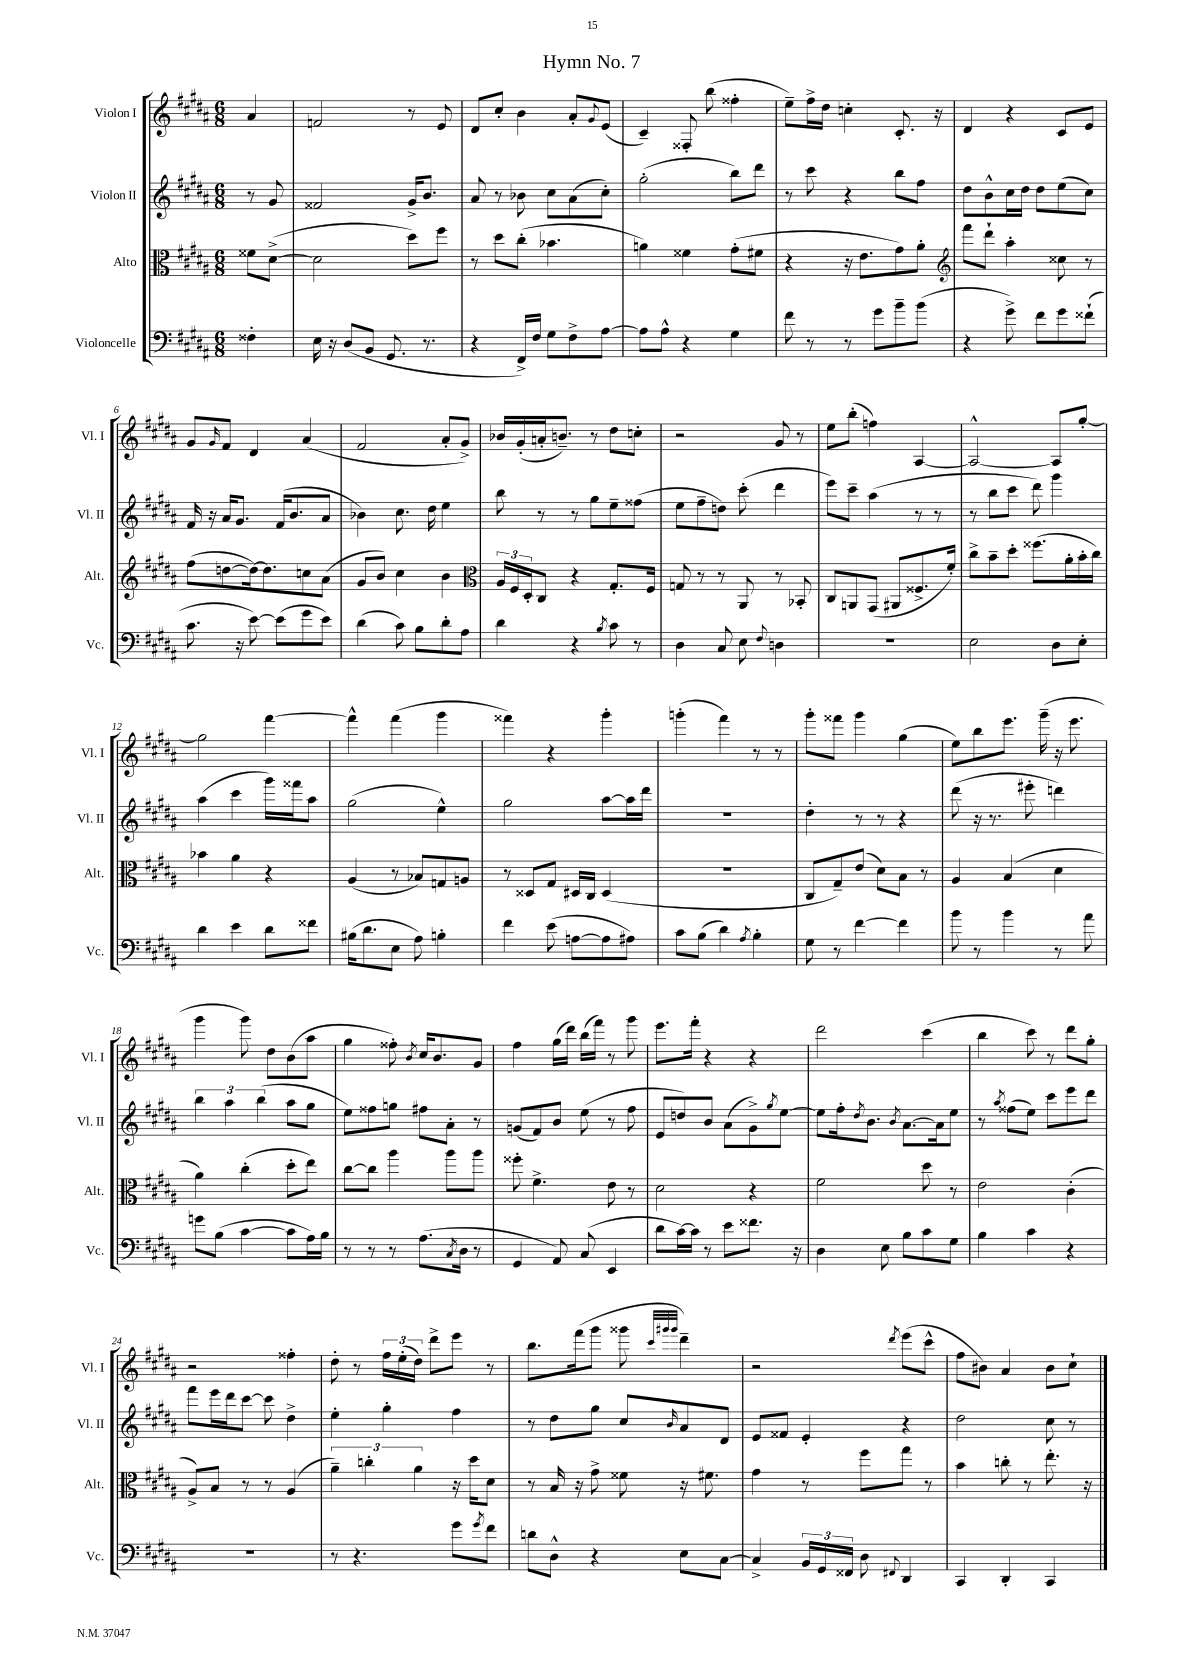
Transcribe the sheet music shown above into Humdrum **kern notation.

**kern	**kern	**kern	**kern
*part4	*part3	*part2	*part1
*staff4	*staff3	*staff2	*staff1
*I"Violoncelle	*I"Alto	*I"Violon II	*I"Violon I
*I'Vc.	*I'Alt.	*I'Vl. II	*I'Vl. I
*clefF4	*clefC3	*clefG2	*clefG2
*k[f#c#g#d#a#]	*k[f#c#g#d#a#]	*k[f#c#g#d#a#]	*k[f#c#g#d#a#]
*M6/8	*M6/8	*M6/8	*M6/8
=	=	=	=
4F##X'\	8f##X\L	8r	4a#/
.	([8d#^\J	8g#/	.
=1	=1	=1	=1
16E\	2d#\]	2f##X/	2fn/
16r	.	.	.
(8D#/L	.	.	.
8BB/J	.	.	.
8.GG#/	.	.	.
.	8dd#\L)	16g#^/KL	8r
8.r	.	8.b/J	.
.	8ff#\J	.	8e/
=2	=2	=2	=2
4r	8r	8a#/	8d#/L
.	8dd#\L	8r	8cc#'/J
16FF#^/LL)	(8cc#'\J	8b-X\	4b\
16F#/JJ	.	.	.
8G#\L	4.b-X\	8cc#\L	.
8F#^\	.	(8a#\	8a#'/L
.	.	.	8qqg#/
[8A#\J	.	8cc#'\J)	(8e/J
=3	=3	=3	=3
8A#\L]	4an\)	(2gg#'\	4c#~/)
8A#^^\J	.	.	.
4r	4f##X\	.	8F##X'/
.	.	.	(8bb\
4G#\	(8g#'\L	8bb\L)	4ff##X'\
.	8f#X\J	8ddd#\J	.
=4	=4	=4	=4
8f#\	4r	8r	8ee~\L)
8r	.	8ccc#\	16ff#^\L
.	.	.	16dd#\JJ
8r	16r	4r	4ccn'\
.	8.e\L	.	.
8g#\L	.	.	.
8b~\	8g#\)	8bb\L	8.c#'/
(8b\J	8a#'\J	8ff#\J	.
.	.	.	16r
=5	=5	=5	=5
*	*clefG2	*	*
4r	8fff#\L	8dd#\L	4d#/
.	8ddd#`\J	8b^^\	.
8g#^\)	4aa#'\	16cc#\L	4r
.	.	16dd#\JJ	.
8f#\L	.	8dd#\L	.
8g#\	8cc##X\	(8ee\	8c#/L
(8f##X`\J	8r	8cc#\J)	8e/J
!!LO:LB:g=z
=6	=6	=6	=6
8.c#\	(8ff#\L	16f#/	8g#/L
.	.	16r	.
.	.	.	16qqg#/
.	[8ddn\	16a#/KL	8f#/J
16r	.	8.g#/J	.
[8e\)	16dd\k_)	.	4d#/
.	8.dd\]	.	.
(8e\L]	.	(16f#/KL	.
.	.	8.b/	.
8g#\	8ccn\	.	(4a#/
8e\J)	(8a#\J	8a#/J	.
=7	=7	=7	=7
(4d#\	8g#/L	4b-X\)	2f#/
.	8b/J)	.	.
8c#\)	4cc#\	8.cc#\	.
8B\L	.	.	.
.	.	16dd#\	.
8d#'\	4b\	4ee\	8a#'/L
8A#\J	.	.	8g#^/J)
=8	=8	=8	=8
*	*clefC3	*	*
4d#\	24A#/LL	8bb\	16b-X/LL
.	24F#/	.	.
.	.	.	(16g#'/
.	24D#'/J	.	.
.	8C#/J	8r	16an'/J
.	.	.	8.bn~/J)
4r	4r	8r	.
.	.	8gg#\L	8r
8qB/	.	.	.
8c#\	8.G#'/L	8ee~\	8dd#\L
8r	.	(8ff##X\J	8ccn'\J
.	16F#/Jk	.	.
=9	=9	=9	=9
4D#\	8Gn/	8ee\L	2r
.	8r	8ff#~\	.
8C#/	8r	8ddn\J)	.
8E\	8AA#/	(8ccc#'\	.
8qqF#/	.	.	.
4Dn\	8r	4ddd#\	8g#/
.	8BB-X'/	.	8r
=10	=10	=10	=10
2.r	8C#/L	8eee\L)	8ee\L
.	8AAn/	8ccc#~\J	(8bb'\J
.	(8GG#/J	(4aa#\	4ffn\)
.	8AA#X/L	.	.
.	8.F##X^/	8r	[4A#/
.	.	8r	.
.	16f#'/Jk)	.	.
=11	=11	=11	=11
2E\	8cc#^\L	8r	2A#^^/_
.	8b~\	8bb\L	.
.	8dd#'\J	8ccc#\J	.
.	(8.ff##X\L	8ddd#\)	.
8D#\L	.	4ggg#\	8A#/L]
.	16a#'\L	.	.
8E'\J	16b'\	.	[8gg#'/J
.	16cc#\JJ)	.	.
!!LO:LB:g=z
=12	=12	=12	=12
4d#\	4b-X\	(4aa#\	2gg#\]
4e\	4a#\	4ccc#\	.
8d#\L	4r	16ggg#\LL)	[4fff#\
.	.	16fff##X\J	.
8f##X\J	.	8aa#\J	.
=13	=13	=13	=13
(16B#X\KL	(4A#/	(2gg#\	4fff#^^\]
8.d#\	.	.	.
8E\J	8r	.	(4fff#\
8A#\)	8B-X/L)	.	.
4Bn'\	8Gn/	4ee^^\)	4ggg#\
.	8An/J	.	.
=14	=14	=14	=14
4f#\	8r	2gg#\	4fff##X\)
.	8D##X/L	.	.
(8e\	8G#/J	.	4r
[8An\L	16D#X/LL	.	.
.	16C#/JJ	.	.
8A\]	(4D#/	[8aa#\L	4ggg#'\
8A#X\J)	.	16aa#\L]	.
.	.	16ddd#\JJ	.
=15	=15	=15	=15
8c#\L	2.r	2.r	(4gggn'\
(8B\J	.	.	.
4d#\)	.	.	4fff#\)
8qA#/	.	.	.
4B'\	.	.	8r
.	.	.	8r
=16	=16	=16	=16
8G#\	8C#/L	4dd#'\	8ggg#'\L
8r	8G#~/)	.	8fff##X\J
[4f#\	(8e/J	8r	4ggg#\
.	8d#\L)	8r	.
4f#\]	8B\J	4r	(4gg#\
.	8r	.	.
=17	=17	=17	=17
8b\	4A#/	(8ddd#\	8ee\L)
8r	.	16r	8bb\
.	.	8.r	.
4b\	(4B/	.	8.eee\J
.	.	8eee#X'\	.
.	.	.	(16ggg#~\
8r	4d#\	4dddn\)	16r
.	.	.	8.eee\
8a#\	.	.	.
!!LO:LB:g=z
=18	=18	=18	=18
8gn\L	4a#\)	6bb\	4ggg#\
(8B\J	.	.	.
.	.	6aa#\	.
[4c#\	(4cc#'\	.	8ggg#\)
.	.	(6bb\	.
.	.	.	8dd#\L
8c#\L]	8dd#'\L	8aa#\L	(8b\
16A#\L)	8ee\J)	8gg#\J	8aa#\J
16B\JJ	.	.	.
=19	=19	=19	=19
8r	[8cc#\L	8ee\L)	4gg#\
8r	8cc#\J]	8ff##X\	.
8r	4aa#\	8ggn\J	8ff##X'\)
.	.	.	8qb/
(8.A#\L	.	8ff#X\L	16cc#/KL
.	.	.	8.b/
.	8aa#\L	8a#'\J	.
8qC#/	.	.	.
16D#\Jk	.	.	.
8r	8aa#\J	8r	8g#/J
=20	=20	=20	=20
4GG#/	8ff##X'\	(8gn/L	4ff#\
.	4.f#^\	8f#/)	.
8AA#/)	.	8b/J	(16gg#\LL
.	.	.	16ddd#\JJ)
(8C#/	.	(8ee\	(16bb\LL
.	.	.	16fff#\JJ)
4EE/	8e\	8r	8r
.	8r	8ff#\	8ggg#\
=21	=21	=21	=21
8d#\L	2d#\	8e/L	8.eee\L
[16c#\L)	.	8ddn/)	.
16c#\JJ]	.	.	16fff#'\Jk
8r	.	8b/J	4r
8e\L	.	(8a#\L	.
8.f##X\J	4r	8g#^\)	4r
.	.	8qgg#/	.
.	.	[8ee\J	.
16r	.	.	.
=22	=22	=22	=22
4D#\	2f#\	8ee\L]	2ddd#\
.	.	16ff#'\k	.
.	.	8qdd#/	.
.	.	8.b\J	.
8E\	.	.	.
.	.	8qb/	.
8B\L	.	[8.a#\L	.
8c#\	8dd#\	.	(4ccc#\
.	.	16a#\k]	.
8G#\J	8r	8ee\J	.
=23	=23	=23	=23
4B\	2e\	8r	4bb\
.	.	8qaa#/	.
.	.	(8ff##X\L	.
4c#\	.	8ee\J)	8ccc#\)
.	.	8ccc#\L	8r
4r	(4c#'\	8eee\	8ddd#\L
.	.	8ddd#\J	8gg#'\J
!!LO:LB:g=z
=24	=24	=24	=24
2.r	8A#^/L)	8fff#\L	2r
.	8B/J	16eee\L	.
.	.	16ddd#\J	.
.	8r	[8ccc#\J	.
.	8r	8ccc#\]	.
.	(4A#/	4dd#^\	4ff##X'\
=25	=25	=25	=25
8r	6a#~\)	4ee'\	8dd#'\
4.r	.	.	8r
.	6ccn'\	.	.
.	.	4gg#'\	24ff#\LL
.	.	.	(24ee'\
.	6a#\	.	24dd#\JJ)
.	.	.	8ddd#^\L
8g#\L	16r	4ff#\	8eee\J
.	16dd#\KL	.	.
8qg#/	.	.	.
8f#\J	8d#\J	.	8r
=26	=26	=26	=26
8dn\L	8r	8r	8.bb\L
8D#^^\J	16B/	8dd#\L	.
.	16r	.	(16fff#\k
4r	8g#^\	8gg#\J	8ggg#\J
.	8f##X\	8cc#/L	8ggg##X\
.	.	.	32qqccc#/LLL
.	.	.	32qqggg#X/
.	.	16qqb/	32qqggg#/JJJ
8E\L	16r	8a#/	4ddd#~\)
.	8.f#X\	.	.
[8C#\J	.	8d#/J	.
=27	=27	=27	=27
4C#^/]	4g#\	8e/L	2r
.	.	8f##X/J	.
24BB/LL	8r	4e'/	.
24GG#/	.	.	.
24FF##X/JJ	.	.	.
8D#\	8ff#\L	.	.
8qqFF#X/	.	.	8qddd#/
4DD#/	8gg#\J	4r	(8eee\L
.	8r	.	8ccc#^^\J
=28	=28	=28	=28
4CC#/	4b\	2dd#\	8ff#\L
.	.	.	8b#X\J)
4DD#'/	8ccn'\	.	4a#/
.	8r	.	.
4CC#/	8.ee'\	8cc#\	8b#\L
.	.	8r	8cc#`\J
.	16r	.	.
==	==	==	==
*-	*-	*-	*-
